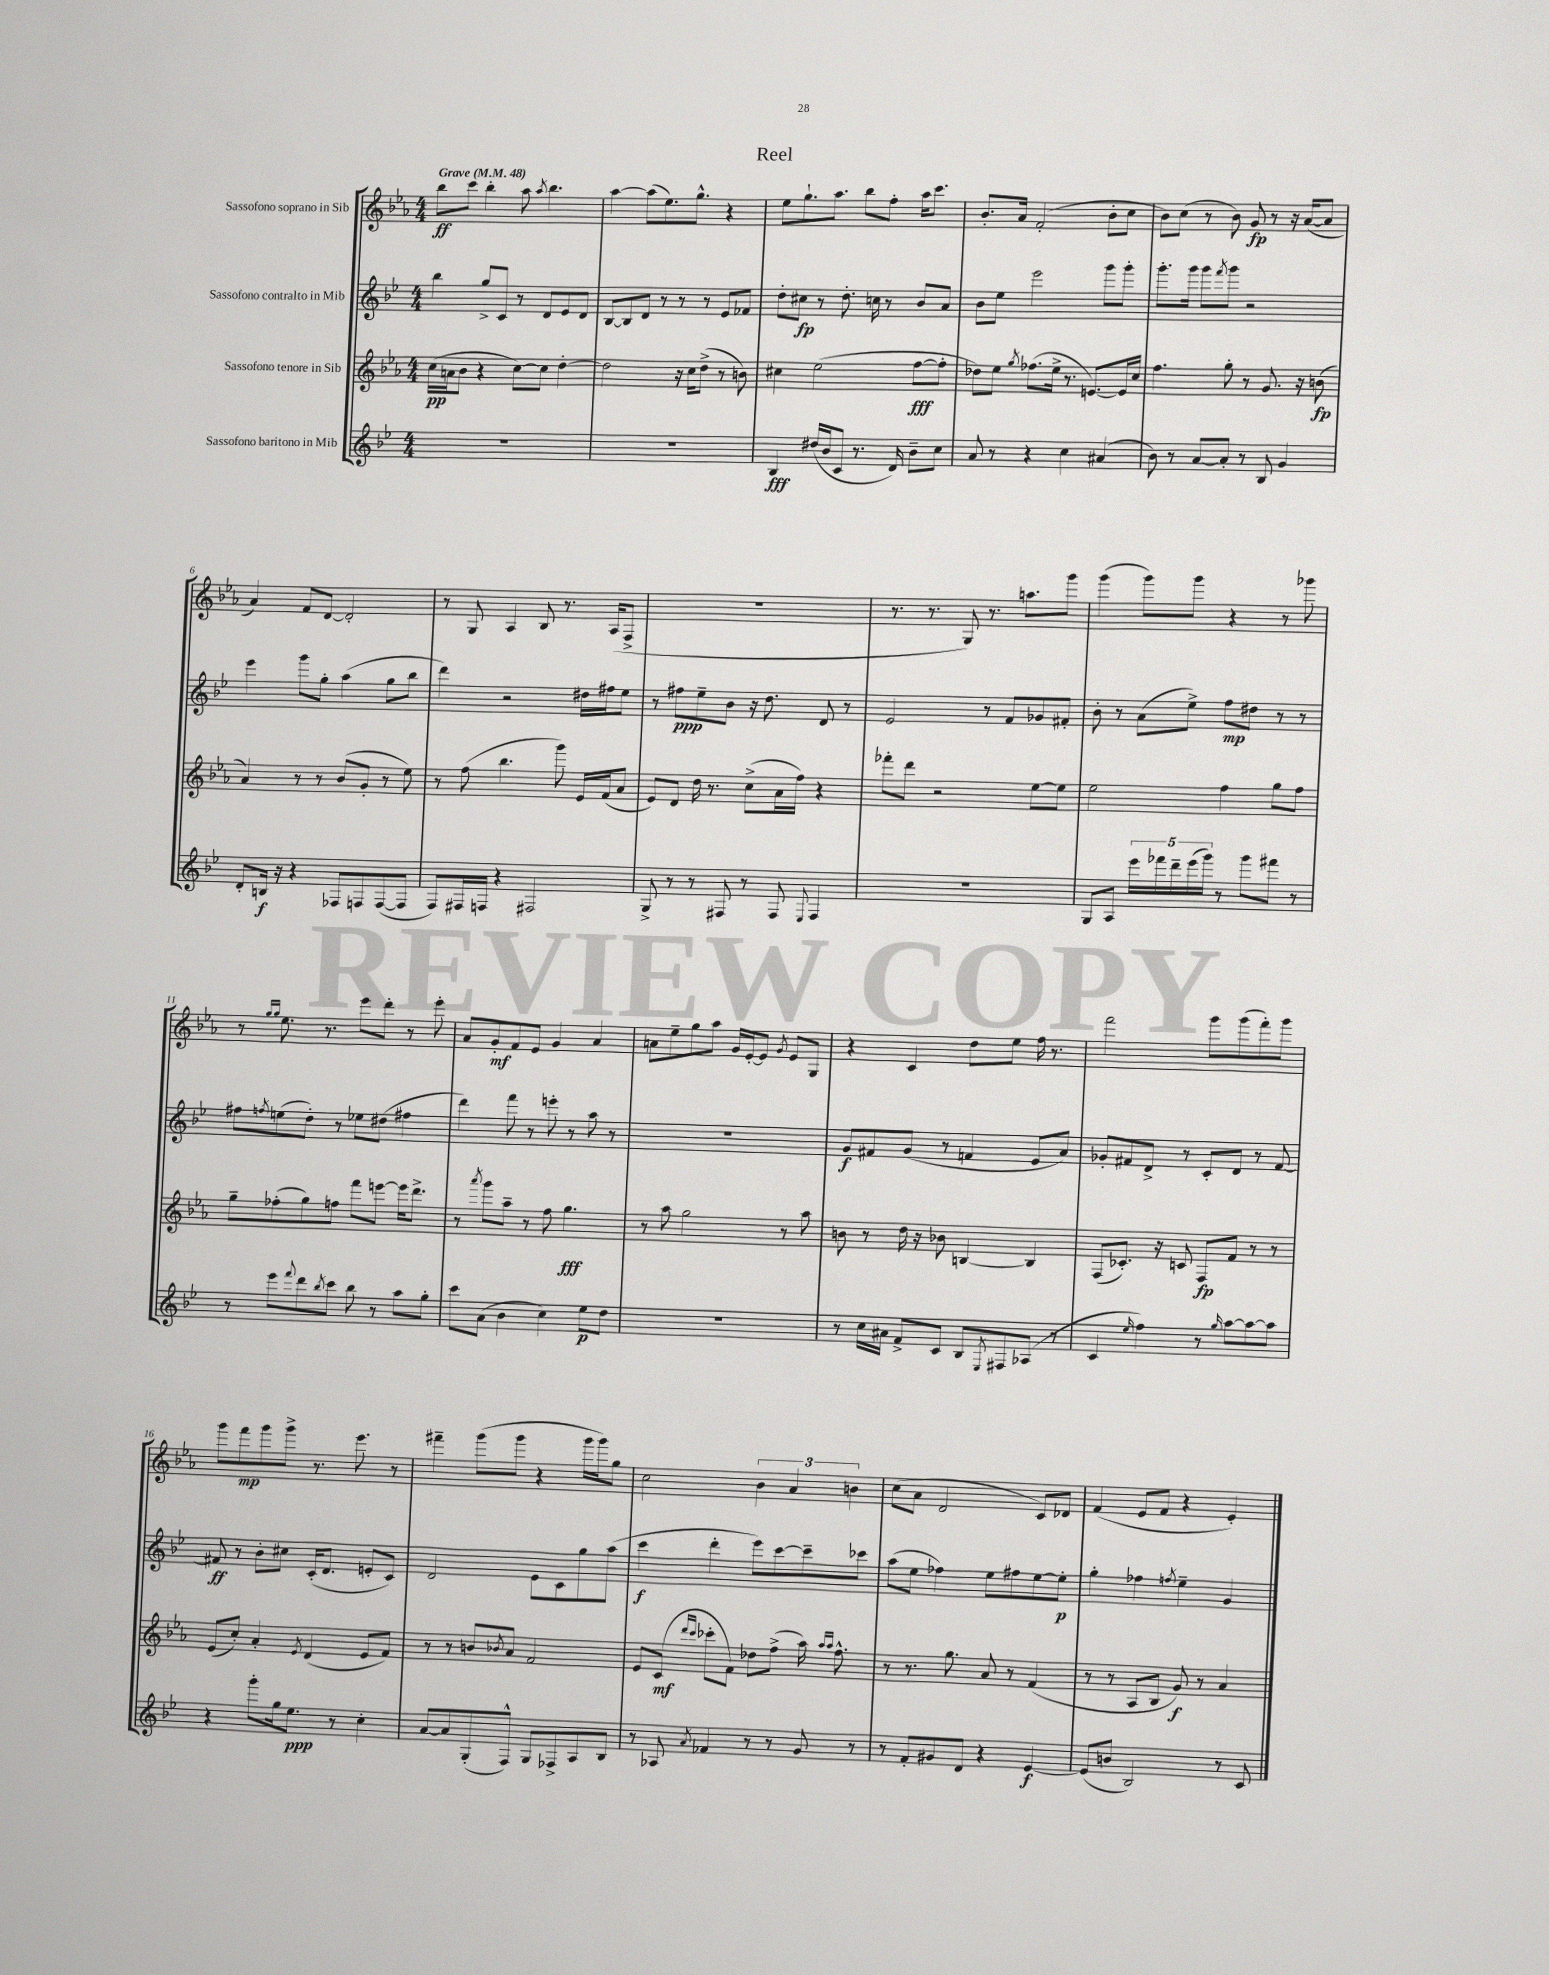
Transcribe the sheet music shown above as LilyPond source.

\header { title = "Reel" }
<<
\new StaffGroup <<
\new Staff = "s0" \with { instrumentName = "Sassofono soprano in Sib" } {
    \clef treble \key ees \major \numericTimeSignature \time 4/4 \tempo "Grave" 4 = 48
    bes''8\ff c'''8 bes''4-. aes''8 \acciaccatura { aes''8 } bes''4. |
    aes''4~ aes''8( ees''8.) g''8.-^ r4 |
    ees''8 g''8.-! aes''8. bes''8 f''8-. aes''16 c'''8. |
    bes'8.-. aes'16 f'2-.( bes'8-. c''8 |
    bes'8) c''8( r8 bes'8) g'8\fp r8 r16 aes'16~( aes'8 |
    aes'4) f'8 d'8~ d'2-. |
    r8 g8 aes4 bes8 r8. aes16( f8-> |
    R1 |
    r8. r8. g8) r8. a''8. g'''8 |
    g'''4( g'''8) g'''8 r4 r8 ges'''8 |
    r8 \grace { g''16 g''16 } ees''8. r8. ees'''8 d'''8-. r8 ees'''8-. |
    aes'8 g'8-.\mf f'8 ees'8 g'4 aes'4 |
    a'8 ees''8-- g''8 aes''8 g'16 ees'16~-. ees'8 \acciaccatura { g'8 } ees'8 g8 |
    r4 c'4 d''8 ees''8 f''16 r8. |
    f'''2 g'''8 g'''8( f'''8-.) g'''8 |
    g'''8 f'''8\mp g'''8 g'''8-> r8. ees'''8. r8 |
    fis'''4-- g'''8( g'''8 r4 g'''16 g'''16) g''8 |
    c''2 \tuplet 3/2 { bes'4 aes'4 b'4 } |
    c''8( aes'8 d'2 c'8) des'8 |
    f'4( ees'8 f'8 r4 ees'4-.) \bar "|." |
}
\new Staff = "s1" \with { instrumentName = "Sassofono contralto in Mib" } {
    \clef treble \key bes \major \numericTimeSignature \time 4/4
    bes''4 g''8-> c'8 r8 d'8 ees'8 d'8 |
    bes8~ bes8 d'8 r8 r8 r8 ees'8 fes'8 |
    d''8-. cis''8\fp r8 d''8.-. c''16 r8 bes'8 a'8 |
    bes'8 ees''8 ees'''2 g'''8 g'''8-. |
    g'''8.-. g'''16 g'''8 \acciaccatura { f'''8 } g'''8 r2 |
    ees'''4 g'''8 g''8-. a''4( g''8 bes''8 |
    d'''4) r2 dis''16 fis''16 ees''8 |
    r8 fis''8\ppp ees''8-- bes'8 r16 d''8. d'8 r8 |
    ees'2 r8 f'8 ges'8 fis'8-. |
    bes'8-. r8 a'8( ees''8->) f''8\mp dis''8 r8 r8 |
    fis''8 \acciaccatura { f''8 } e''8( d''8-.) r8 ees''8 dis''8( fis''4 |
    d'''4) f'''8 r8 e'''8-. r8 a''8 r8 |
    R1 |
    g'8\f fis'8 g'8( r8 f'4 ees'8 a'8) |
    ges'8-. fis'8 d'8-> r8 c'8-. d'8 r8 fis'8~ |
    fis'8\ff r8 bes'8-. cis''8 c'16-.( d'8. e'8-. c'8) |
    d'2 ees'8 c'8 g''8 a''8( |
    c'''4\f d'''4-. ees'''8) c'''8~ c'''8-- ces'''8 |
    a''8( ees''8 fes''4) ees''8 fis''8 ees''8~ ees''8-.\p |
    g''4-. fes''4 \acciaccatura { f''8 } ees''4-- g'4 \bar "|." |
}
\new Staff = "s2" \with { instrumentName = "Sassofono tenore in Sib" } {
    \clef treble \key ees \major \numericTimeSignature \time 4/4
    c''16\pp( a'16 bes'8 r4 c''8~) c''8 d''4~-. |
    d''2 r16 c''16 d''8->( r8 b'8) |
    cis''4 ees''2( f''8~\fff f''8-. |
    des''8) ees''8 \acciaccatura { g''8 } fes''8.( ees''16-> r8. e'8.~) e'16 c''16 |
    f''4. g''8-. r8 g'8. r16 b'8\fp( |
    aes'4) r8 r8 bes'8( g'8-. r8 ees''8) |
    r8 f''8( bes''4. g'''8) ees'16 f'16( aes'8 |
    ees'8) d'8 d''16 r8. c''8->( aes'16 f''16) r4 |
    fes'''8-. d'''8 r2 ees''8~ ees''8 |
    ees''2 f''4 g''8 f''8 |
    g''8-- fes''8-.( g''8) f''8 f'''8 e'''8~ e'''16 d'''8.-> |
    r8 \acciaccatura { aes'''8 } g'''8 aes''8-- r8 f''8 g''4.\fff |
    r8 aes''8 g''2 r8 aes''8 |
    b'8 r8 d''16 r16 bes'8 b4~ b4 |
    f8( ces'8.-.) r16 c'8 f8\fp f'8 r8 r8 |
    ees'8( c''8-.) aes'4-. \acciaccatura { ees'8 } d'4( ees'8 f'8) |
    r8 r8 b'8 \acciaccatura { bes'8 } aes'8 f'2 |
    ees'8 c'8\mf( \grace { d'''16 c'''16 } ces'''8-. f'8) des''8 f''8->( aes''16) \grace { aes''16 aes''16 } f''8.-^ |
    r8 r8. g''8. aes'8 r8 f'4( |
    r8 r8 aes8 bes8 g'8\f) r8 aes'4 \bar "|." |
}
\new Staff = "s3" \with { instrumentName = "Sassofono baritono in Mib" } {
    \clef treble \key bes \major \numericTimeSignature \time 4/4
    R1 |
    R1 |
    bes4\fff dis''16( bes'16 c'8 r8. d'16) bes'8-- c''8 |
    a'8 r8 r4 c''4 ais'4( |
    bes'8) r8 a'8~ a'8-. r8 bes8 g'4 |
    d'8-. b16\f r16 r4 fes8 f8 f8~( f8 |
    f8) fis16 f16 r4 fis2 |
    g8-> r8 r8 fis8 r8 fis8 \appoggiatura { ees8 } fis4 |
    R1 |
    g8 a8 \tuplet 5/4 { ees'''16 fes'''16 d'''16-- ees'''16( g'''16) } r8 g'''8 fis'''8 r8 |
    r8 ees'''8 \appoggiatura { f'''8 } d'''8 \acciaccatura { bes''8 } c'''8 bes''8 r8 a''8 g''8-. |
    c'''8 a'8( bes'4 c''4) ees''8\p d''8 |
    R1 |
    r8 c''16 ais'16 f'8-> c'8 bes8 \acciaccatura { ees8 } fis8 aes8( r8 |
    c'4 \grace { ees''16 } f''4) r8 \grace { g''16 } a''8~ a''8~ a''8 |
    r4 g'''8-. g''16 ees''8.\ppp r8 c''4-. |
    a'8~ a'8 g8-.( f8-^) g8 fes8-> a8 bes8 |
    r8 aes8 \acciaccatura { a'8 } fes'4 r8 r8 g'8 r8 |
    r8 f'8-. gis'8 d'8 r4 ees'4~\f |
    ees'8( b'8 bes2) r8 c'8 \bar "|." |
}
>>
>>
